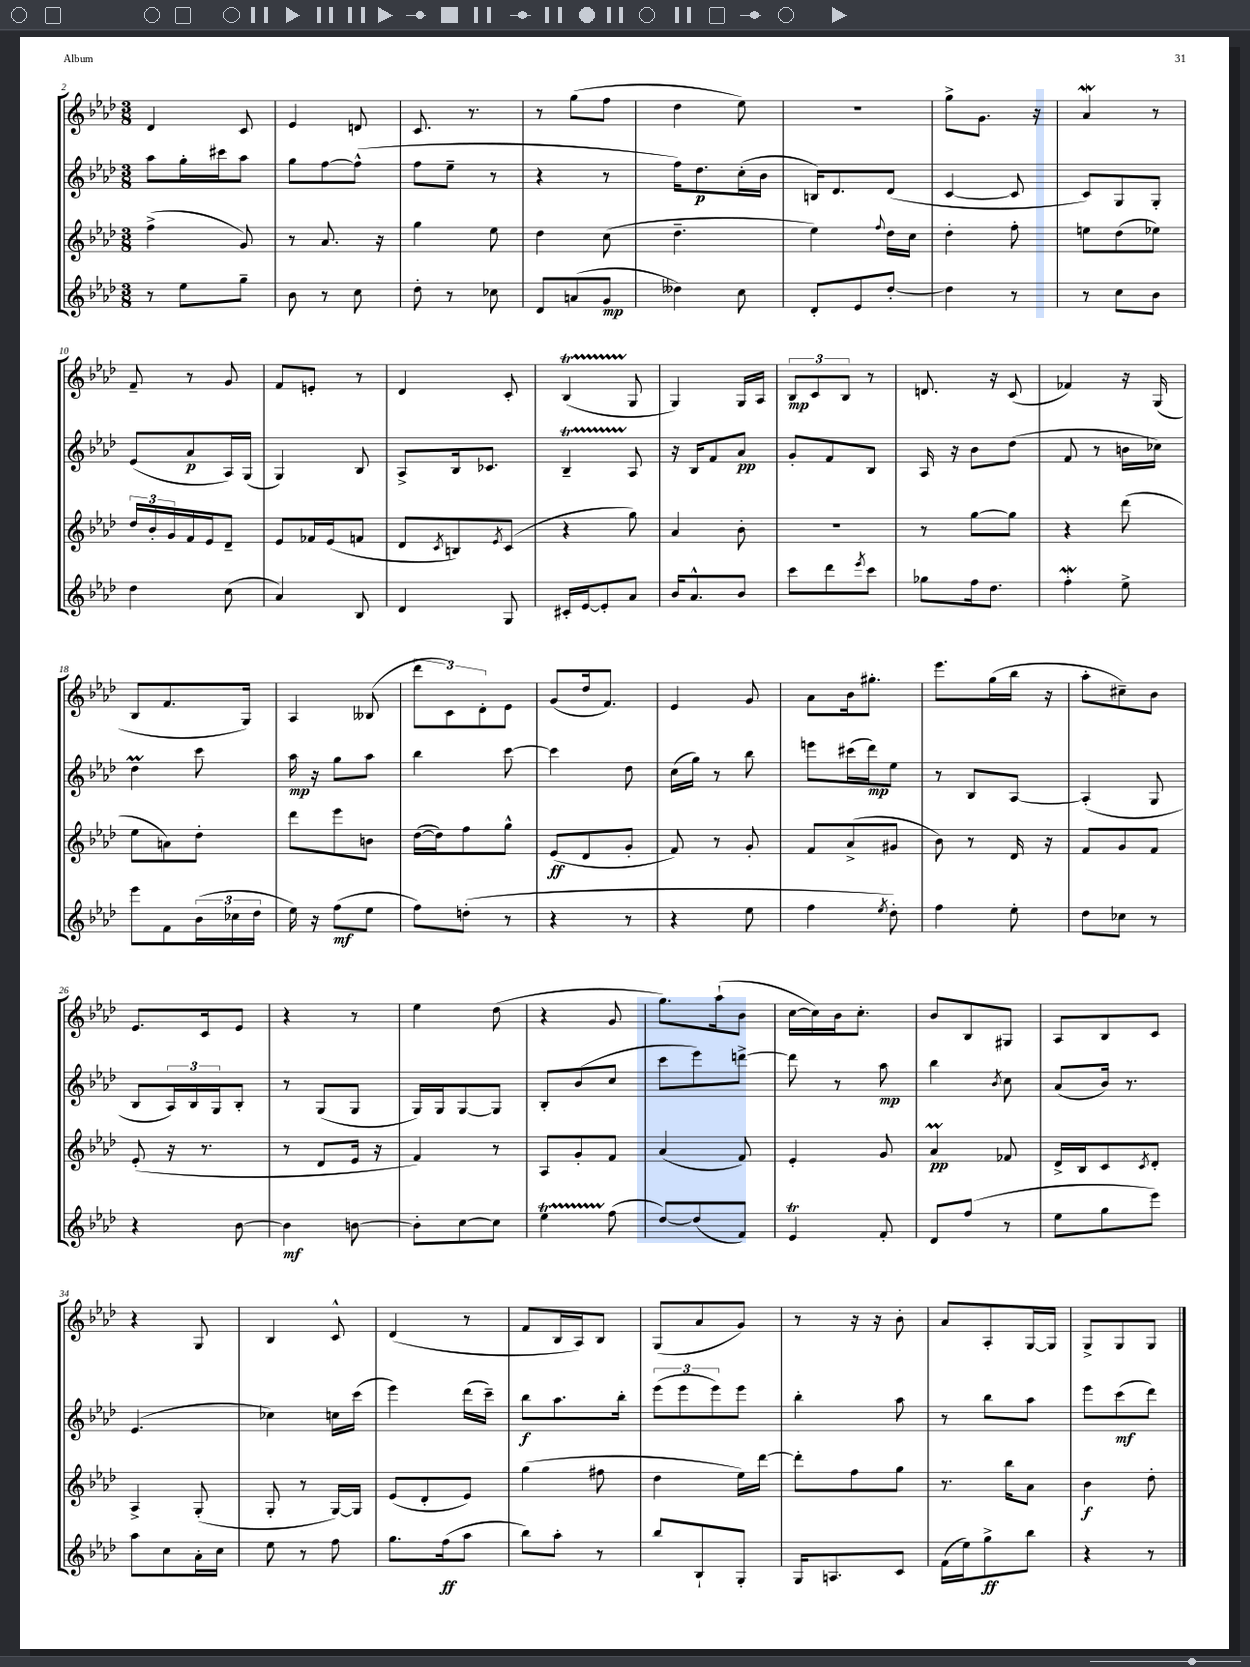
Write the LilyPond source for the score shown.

<<
\new StaffGroup <<
\new Staff = "s0" {
    \clef treble \key aes \major \numericTimeSignature \time 3/8
    des'4 c'8 |
    ees'4 d'8 |
    c'8. r8. |
    r8 g''8( f''8 |
    des''4 ees''8) |
    R4. |
    g''8-> g'8. r16 |
    aes'4\mordent r8 |
    f'8-- r8 g'8 |
    f'8 e'8-. r8 |
    des'4 c'8-. |
    bes4\startTrillSpan( g8\stopTrillSpan |
    g4) g16 aes16 |
    \tuplet 3/2 { bes8\mp c'8 bes8 } r8 |
    d'8. r16 c'8( |
    fes'4) r16 g16( |
    bes8 f'8. g16) |
    aes4 beses8( |
    \tuplet 3/2 { des'''8 c'8) des'8-. } ees'8 |
    g'8( des''16 f'8.) |
    ees'4 g'8 |
    aes'8 bes'16 gis''8.-. |
    ees'''8. g''16( bes''16 r16 |
    aes''8-. cis''8--) bes'8 |
    ees'8. c'16 ees'8 |
    r4 r8 |
    ees''4 des''8( |
    r4 g'8 |
    g''8.) aes''16-!( bes'8 |
    c''16~ c''16) bes'16 c''8.-. |
    bes'8 bes8 gis8 |
    aes8 bes8 c'8 |
    r4 g8 |
    bes4 c'8-^ |
    des'4( r8 |
    f'8 bes16 aes16) bes8 |
    g8( aes'8 g'8) |
    r8 r16 r16 bes'8-. |
    aes'8 aes8-. g16~ g16 |
    g8-> g8 g8 \bar "|." |
}
\new Staff = "s1" {
    \clef treble \key aes \major \numericTimeSignature \time 3/8
    aes''8 g''16-. cis'''16 aes''8 |
    g''8 f''8~ f''8-^( |
    f''8 ees''8-- r8 |
    r4 r8 |
    f''16) des''8.\p c''16-.( bes'16 |
    b16) des'8. des'8( |
    c'4~ c'8 |
    c'8) g8 g8-. |
    ees'8( aes'8\p aes16) g16( |
    g4) bes8 |
    aes8-> bes16 ces'8. |
    bes4--\startTrillSpan aes8\stopTrillSpan |
    r16 bes16 f'8 aes'8\pp |
    g'8-. f'8 bes8 |
    aes16 r16 bes'8 des''8( |
    f'8 r8 b'16 ces''16) |
    des''4\prall c'''8 |
    aes''16\mp r16 g''8 aes''8 |
    bes''4 c'''8~ |
    c'''4 des''8 |
    c''16( g''16) r8 bes''8 |
    e'''8 cis'''16( des'''16\mp) ees''8 |
    r8 bes8 aes8~ |
    aes4-.( g8 |
    bes8 \tuplet 3/2 { aes16) bes16 g16 } bes8-. |
    r8 g8( g8 |
    g16) g16 g8~ g8 |
    bes8-. bes'8( c''8 |
    c'''8 ees'''8) d'''8~-> |
    d'''8 r8 aes''8\mp |
    bes''4 \acciaccatura { bes'8 } c''8 |
    aes'8( bes'16) r8. |
    ees'4.( |
    ces''4) c''16 c'''16( |
    ees'''4) des'''16( c'''16--) |
    bes''8\f aes''8. bes''16-. |
    \tuplet 3/2 { ees'''8( ees'''8 ees'''8) } ees'''8 |
    bes''4-. aes''8 |
    r8 bes''8 aes''8 |
    ees'''8 c'''8\mf( des'''8) \bar "|." |
}
\new Staff = "s2" {
    \clef treble \key aes \major \numericTimeSignature \time 3/8
    f''4->( g'8) |
    r8 aes'8. r16 |
    g''4 ees''8 |
    des''4 c''8( |
    des''4.-- |
    ees''4) \appoggiatura { f''8 } des''16 c''16 |
    des''4-. f''8-. |
    e''8 des''8( ees''8) |
    \tuplet 3/2 { des''16 bes'16-. g'16 } f'16 ees'16 des'8-- |
    ees'8 fes'16 ees'16( f'8 |
    des'8 \acciaccatura { c'8 } b8) \acciaccatura { ees'8 } c'8( |
    r4 g''8) |
    aes'4 bes'8-. |
    R4. |
    r8 g''8~ g''8 |
    r4 des'''8( |
    ees''8 a'8) des''8-. |
    des'''8 ees'''8 b'8 |
    des''16~( des''16) f''8 g''8-^ |
    ees'8\ff( des'8 g'8-. |
    f'8) r8 g'8-. |
    f'8 aes'8->( gis'8 |
    bes'8) r8 des'16 r16 |
    f'8 g'8 f'8 |
    ees'8-.( r16 r8. |
    r8 des'8 ees'16 r16 |
    f'4) r8 |
    aes8 g'8-. f'8 |
    aes'4( f'8) |
    ees'4-. g'8 |
    aes'4\prall\pp fes'8 |
    des'16-> bes16 c'8 \acciaccatura { c'8 } des'8-. |
    aes4-> g8-.( |
    g8-. r8 g16~) g16 |
    ees'8( des'8-. ees'8) |
    g''4( fis''8 |
    des''4 ees''16) des'''16~ |
    des'''8-. f''8 g''8 |
    r8. bes''16 aes'8 |
    bes'4\f des''8-. \bar "|." |
}
\new Staff = "s3" {
    \clef treble \key aes \major \numericTimeSignature \time 3/8
    r8 ees''8 g''8-- |
    bes'8 r8 c''8 |
    des''8-. r8 ces''8 |
    des'8 a'8( g'8\mp |
    deses''4) c''8 |
    des'8-. ees'8 des''8~-. |
    des''4 r8 |
    r8 c''8 bes'8 |
    des''4 c''8( |
    aes'4) bes8 |
    des'4 g8 |
    cis'16-. ees'16~ ees'8-. aes'8 |
    bes'16 aes'8.-^ bes'8 |
    c'''8 des'''8 \acciaccatura { ees'''8 } c'''8 |
    ges''8 f''16 des''8. |
    f''4-.\mordent ees''8-> |
    ees'''8 f'8 \tuplet 3/2 { bes'16( ces''16 des''16 } |
    ees''16) r16 f''8\mf( ees''8 |
    f''8) d''8-.( r8 |
    r4 r8 |
    r4 ees''8 |
    f''4 \acciaccatura { ees''8 } des''8-.) |
    f''4 ees''8-. |
    des''8 ces''8 r8 |
    r4 bes'8~ |
    bes'4\mf b'8~ |
    b'8-. c''8~ c''8 |
    ees''4\startTrillSpan f''8\stopTrillSpan( |
    des''8~) des''8( f'8) |
    ees'4\trill f'8-. |
    des'8 f''8( r8 |
    ees''8 g''8 ees'''8) |
    aes''8 c''8 aes'16-. c''16 |
    ees''8 r8 f''8 |
    g''8. f''16\ff( aes''8 |
    bes''8) aes''8-. r8 |
    bes''8 bes8-! g8-. |
    g16 a8. c'8 |
    f'16( ees''16) g''8->\ff bes''8 |
    r4 r8 \bar "|." |
}
>>
>>
\layout { \context { \Score currentBarNumber = #2 } }
